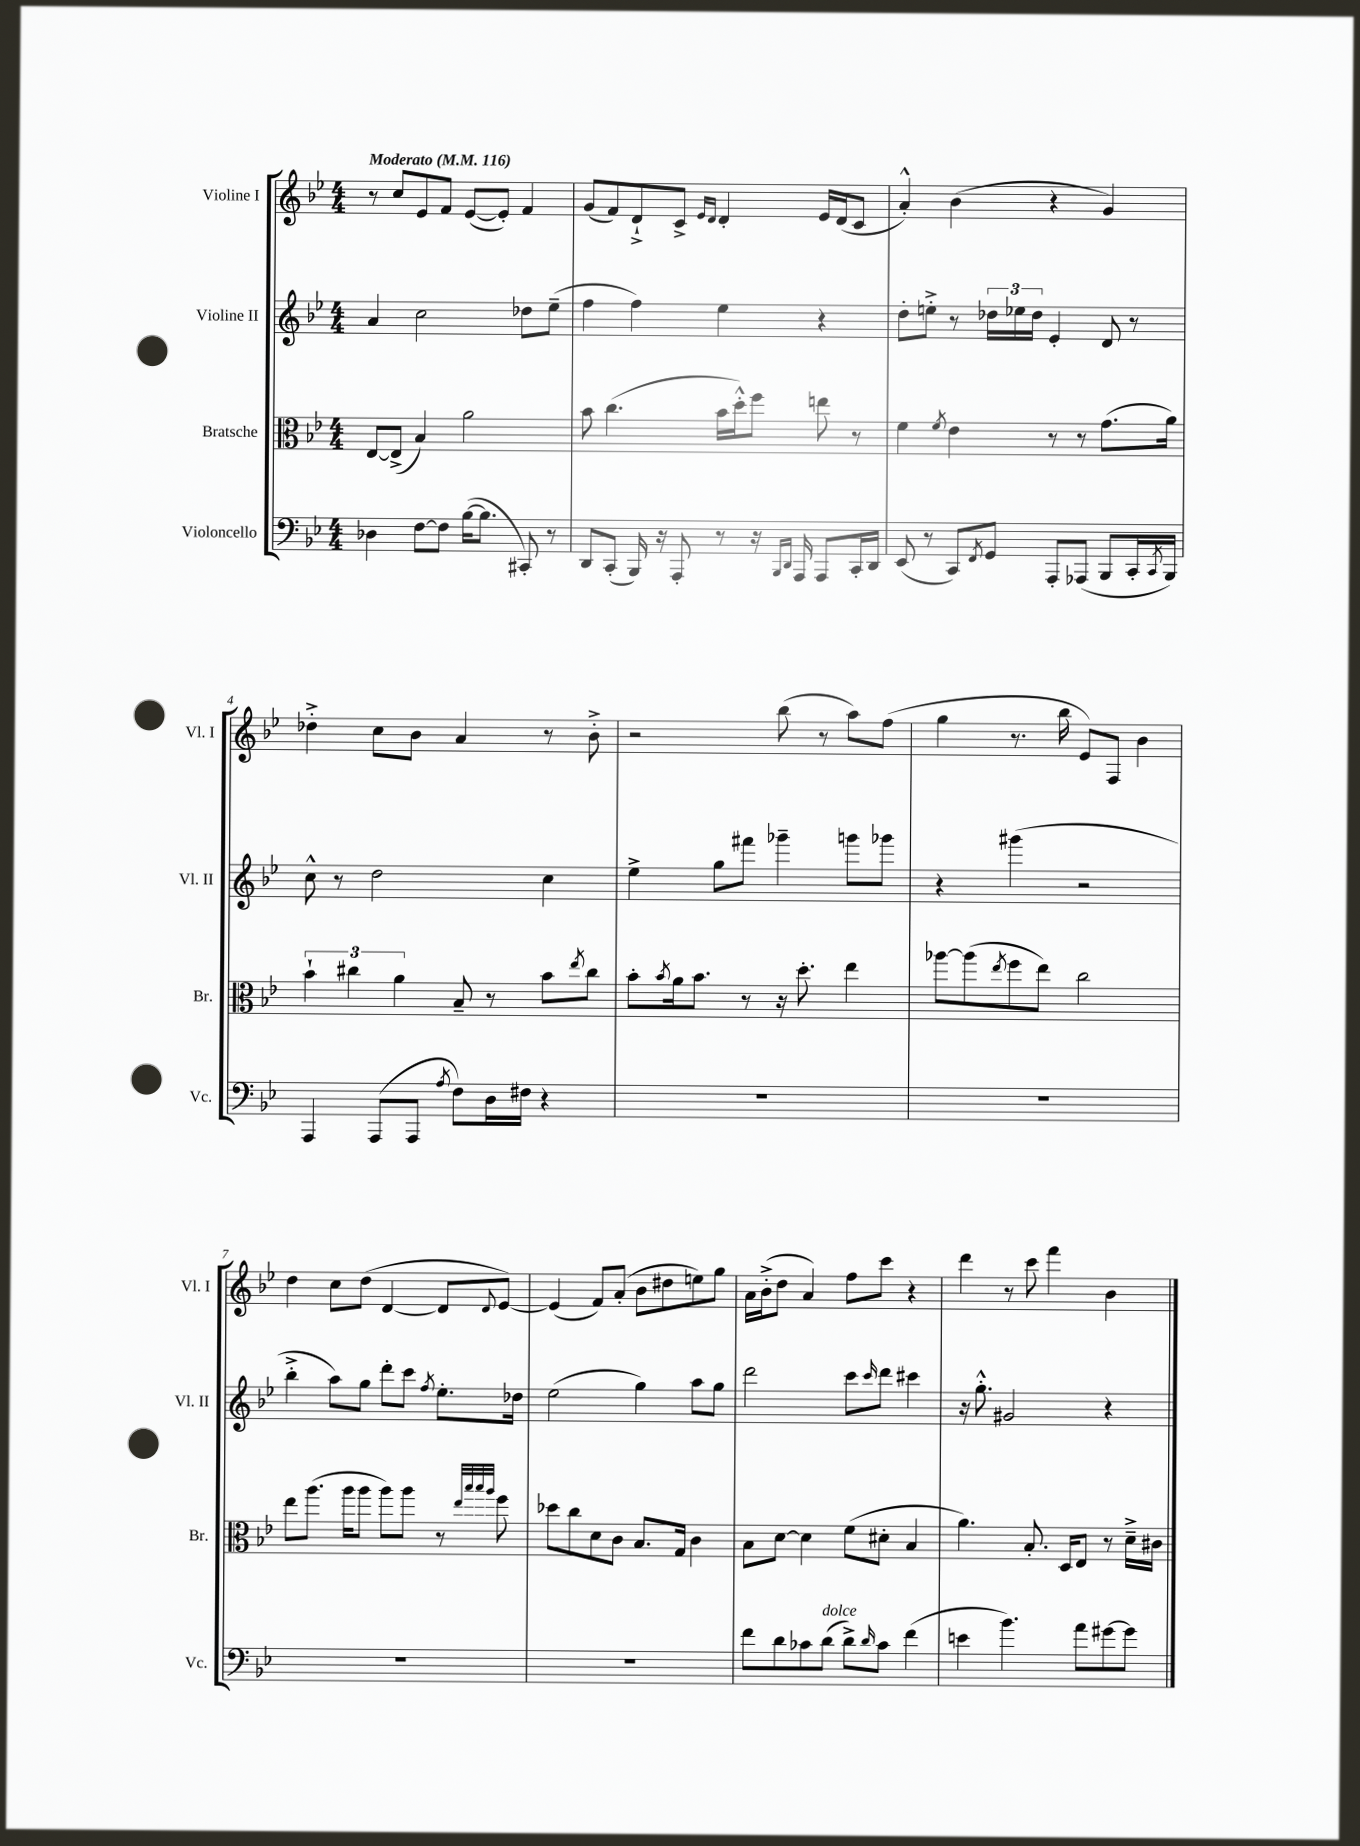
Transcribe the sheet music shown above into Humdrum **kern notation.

**kern	**kern	**kern	**kern
*staff4	*staff3	*staff2	*staff1
*clefF4	*clefC3	*clefG2	*clefG2
*k[b-e-]	*k[b-e-]	*k[b-e-]	*k[b-e-]
*M4/4	*M4/4	*M4/4	*M4/4
*MM116	*MM116	*MM116	*MM116
4D-	[8E-	4a	8r
.	(8E-^]	.	8cc
[8F	4B-)	2cc	8e-
8F]	.	.	8f
([16B-	2a	.	([8e-
8.B-]	.	.	.
.	.	.	8e-'])
8CC#')	.	8dd-	4f
8r	.	(8ee-~	.
=	=	=	=
8DD	8b-	4ff	(8g
(8CC'	(4.cc	.	8f)
16BBB-)	.	4ff)	8d`^
16r	.	.	.
8AAA'	.	.	8c^
.	.	.	16qqe-
.	.	.	16qqd
8r	16b-	4ee-	4d'
.	16dd'^^)	.	.
16r	8ff	.	.
16qqBBB-	.	.	.
16qqDD	.	.	.
16AAA	.	.	.
8AAA	8ee	4r	16e-
.	.	.	(16d
16CC'	8r	.	8c
16DD	.	.	.
=	=	=	=
(8EE-	4f	8dd'	4a'^^)
8r	.	8ee'^	.
.	8qf	.	.
8CC)	4e-	8r	(4b-
8qFF	.	.	.
8GG	.	24dd-	.
.	.	24ee-	.
.	.	24dd-	.
8AAA'	8r	4e-'	4r
(8AAA-	8r	.	.
8BBB-	(8.g	8d	4g)
16CC'	.	8r	.
8qCC	.	.	.
16BBB-)	16a)	.	.
=	=	=	=
4AAA	6b-`	8cc^^	4dd-'^
.	.	8r	.
.	6cc#	.	.
(8AAA	.	2dd	8cc
.	6a	.	.
8AAA	.	.	8b-
8qA	.	.	.
8F)	8B-~	.	4a
16D	8r	.	.
16F#	.	.	.
4r	8b-	4cc	8r
.	8qee-	.	.
.	8cc#	.	8b-'^
=	=	=	=
1r	8b-'	4ee-^	2r
.	8qb-	.	.
.	16a	.	.
.	8.b-	.	.
.	.	8gg	.
.	8r	8fff#	.
.	16r	4ggg-~	(8bb-
.	8.dd'	.	.
.	.	.	8r
.	4ee-	8ggg	8aa)
.	.	8ggg-	(8ff
=	=	=	=
1r	[8aa-	4r	4gg
.	(8aa-]	.	.
.	8qee-	.	.
.	8ff	(4ggg#	8.r
.	8ee-)	.	.
.	.	.	16bb-
.	2cc	2r	8e-)
.	.	.	8F
.	.	.	4b-
=	=	=	=
1r	8ee-	4bb-'^	4dd
.	(8.aa	.	.
.	.	8aa)	8cc
.	16aa	.	.
.	8aa	8gg	(8dd
.	8aa)	8ddd'	[4d
.	8aa	8ccc	.
.	.	8qff	.
.	8r	8.ee-'	8d]
.	32qqee-	.	.
.	32qqbb-	.	.
.	32qqbb-	.	.
.	32qqaa	.	8qqd
.	8ff	.	[8e-)
.	.	16dd-	.
=	=	=	=
1r	8dd-	(2ee-	(4e-]
.	8cc	.	.
.	8d	.	8f)
.	8c	.	(8a'
.	8.B-	4gg)	8b-
.	.	.	8dd#
.	16G	.	.
.	4c	8aa	8ee)
.	.	8gg	8gg
=	=	=	=
8f	8B-	2ddd	16a
.	.	.	(16b-'^
8d	[8d	.	8dd
8c-	4d]	.	4a)
(8d	.	.	.
8d^)	(8f	8ccc	8ff
16qqd	.	16qqccc	.
8c-	8d#'	8ddd	8ccc
(4f	4B-	4ccc#	4r
=	=	=	=
4e	4.a)	16r	4ddd
.	.	8.gg'^^	.
4.b-)	.	2g#	8r
.	8.B-'	.	8ccc
.	.	.	4fff
.	16D	.	.
8a	8E-	.	.
[8g#	8r	4r	4b-
8g#]	16d~^	.	.
.	16c#	.	.
==	==	==	==
*-	*-	*-	*-
